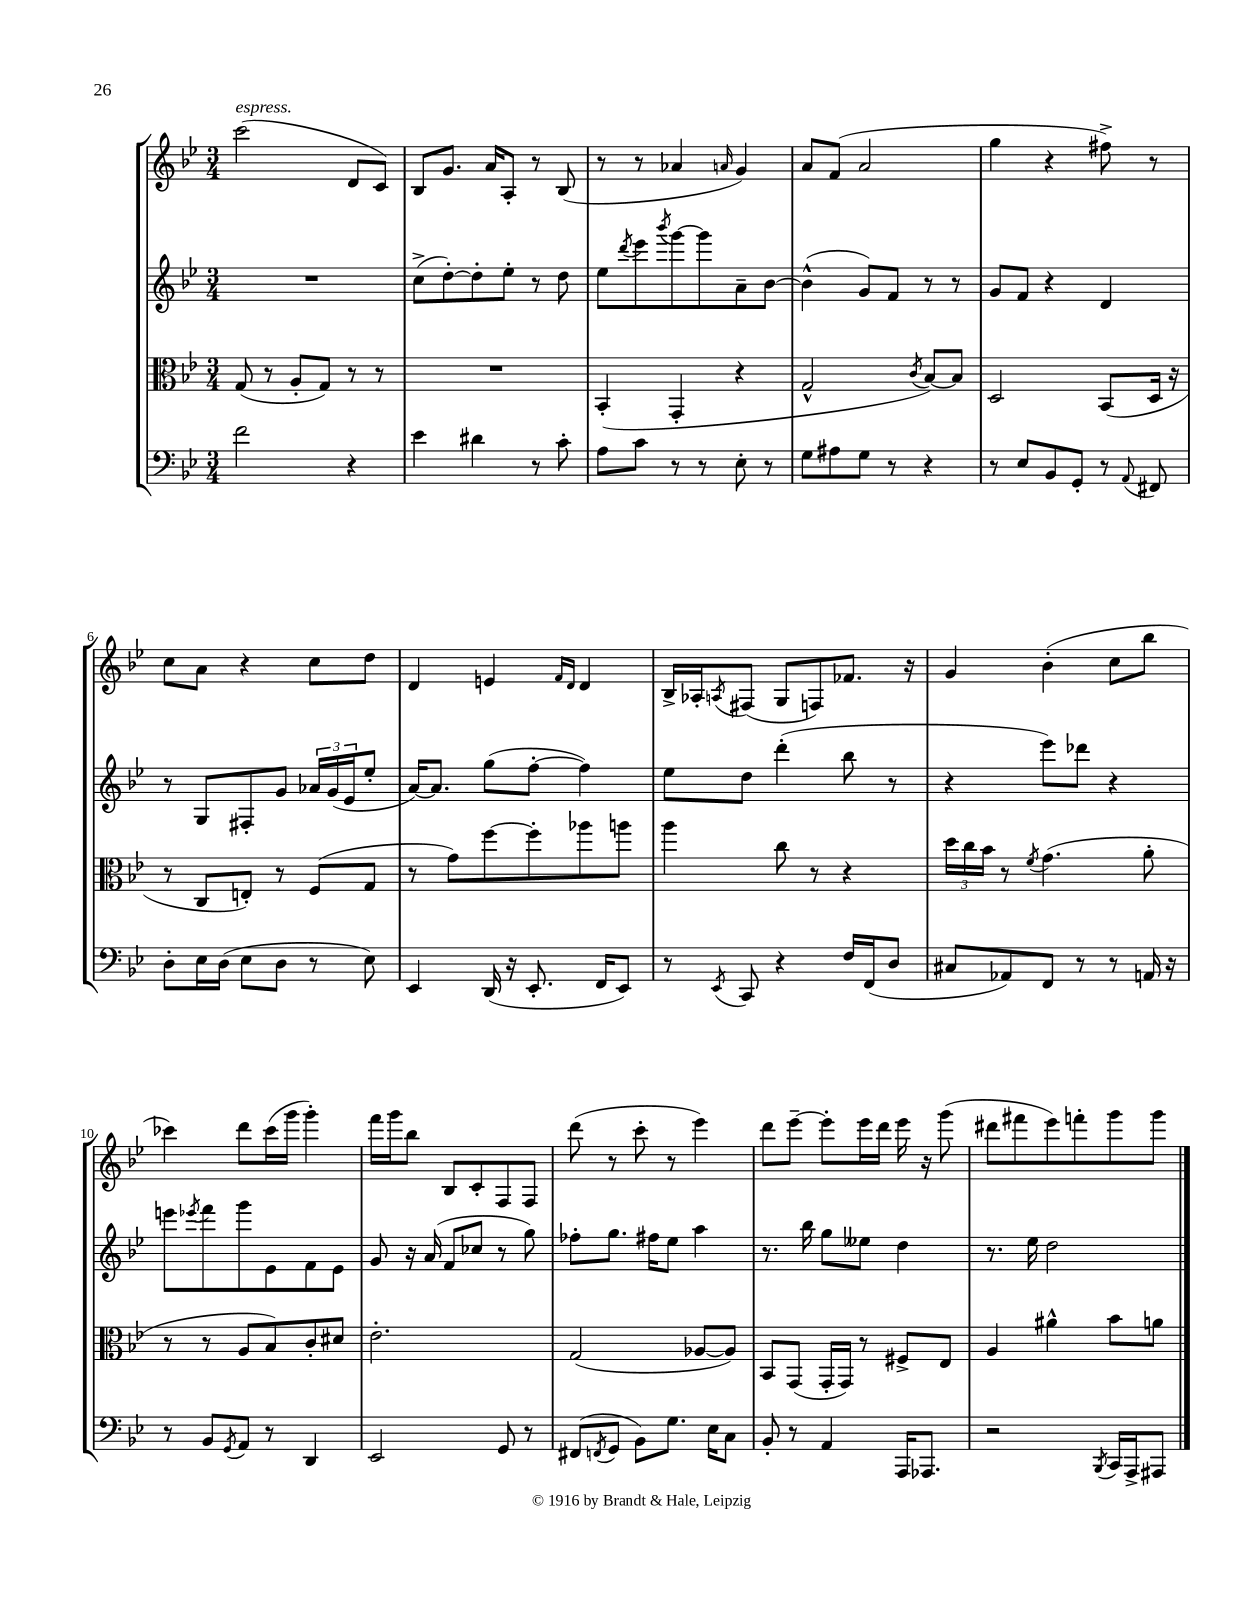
<<
\new StaffGroup <<
\new Staff = "s0" {
    \clef treble \key bes \major \numericTimeSignature \time 3/4
    c'''2^\markup { \italic "espress." }( d'8 c'8) |
    bes8 g'8. a'16 a8-. r8 bes8( |
    r8 r8 aes'4 \grace { a'16 } g'4) |
    a'8 f'8( a'2 |
    g''4 r4 fis''8->) r8 |
    c''8 a'8 r4 c''8 d''8 |
    d'4 e'4 \grace { f'16 d'16 } d'4 |
    bes16-> aes16-. \acciaccatura { a8 } fis8( g8 f8) fes'8. r16 |
    g'4 bes'4-.( c''8 bes''8 |
    ces'''4) d'''8 ces'''16( g'''16 g'''4-.) |
    f'''16 g'''16 bes''8 bes8 c'8-. f8 f8 |
    d'''8( r8 c'''8-. r8 ees'''4) |
    d'''8 ees'''8~-- ees'''8-. ees'''16 d'''16 ees'''16 r16 g'''8( |
    dis'''8 fis'''8 ees'''8) f'''8-. g'''8 g'''8 \bar "|." |
}
\new Staff = "s1" {
    \clef treble \key bes \major \numericTimeSignature \time 3/4
    R2. |
    c''8->( d''8~-.) d''8-. ees''8-. r8 d''8 |
    ees''8 \acciaccatura { d'''8 } ees'''8 \acciaccatura { bes'''8 } g'''8~ g'''8 a'8-- bes'8~ |
    bes'4-^( g'8) f'8 r8 r8 |
    g'8 f'8 r4 d'4 |
    r8 g8 fis8-. g'8 \tuplet 3/2 { aes'16 g'16( ees'16 } ees''8-. |
    a'16~) a'8. g''8( f''8~-. f''4) |
    ees''8 d''8 d'''4-.( bes''8 r8 |
    r4 ees'''8) des'''8 r4 |
    e'''8 \acciaccatura { ees'''8 } f'''8 g'''8 ees'8 f'8 ees'8 |
    g'8 r16 a'16( f'8 ces''8 r8 g''8) |
    fes''8-. g''8. fis''16 ees''8 a''4 |
    r8. bes''16 g''8 eeses''8 d''4 |
    r8. ees''16 d''2 \bar "|." |
}
\new Staff = "s2" {
    \clef alto \key bes \major \numericTimeSignature \time 3/4
    g8( r8 a8-. g8) r8 r8 |
    R2. |
    bes,4-.( g,4-. r4 |
    g2-^ \acciaccatura { c'8 } bes8~) bes8 |
    d2 bes,8( d16 r16 |
    r8 c8 e8-.) r8 f8( g8 |
    r8 g'8) f''8~ f''8-. aes''8 a''8 |
    a''4 c''8 r8 r4 |
    \tuplet 3/2 { d''16 c''16 bes'16 } r8 \acciaccatura { f'8 } g'4.( a'8-. |
    r8 r8 a8 bes8) c'8-. dis'8 |
    ees'2.-. |
    g2( aes8~ aes8) |
    bes,8 g,8( g,16-. g,16) r8 fis8-> ees8 |
    a4 ais'4-^ bes'8 a'8 \bar "|." |
}
\new Staff = "s3" {
    \clef bass \key bes \major \numericTimeSignature \time 3/4
    f'2 r4 |
    ees'4 dis'4 r8 c'8-. |
    a8 c'8 r8 r8 ees8-. r8 |
    g8 ais8 g8 r8 r4 |
    r8 ees8 bes,8 g,8-. r8 \appoggiatura { a,8 } fis,8 |
    d8-. ees16 d16( ees8 d8 r8 ees8) |
    ees,4 d,16( r16 ees,8.-. f,16 ees,8) |
    r8 \acciaccatura { ees,8 } c,8 r4 f16 f,16( d8 |
    cis8 aes,8) f,8 r8 r8 a,16 r16 |
    r8 bes,8 \acciaccatura { g,8 } a,8 r8 d,4 |
    ees,2 g,8 r8 |
    fis,8( \acciaccatura { f,8 } g,8 bes,8) g8. ees16 c8 |
    bes,8-. r8 a,4 a,,16 aes,,8. |
    r2 \acciaccatura { bes,,8 } c,16 a,,16-> ais,,8 \bar "|." |
}
>>
>>
